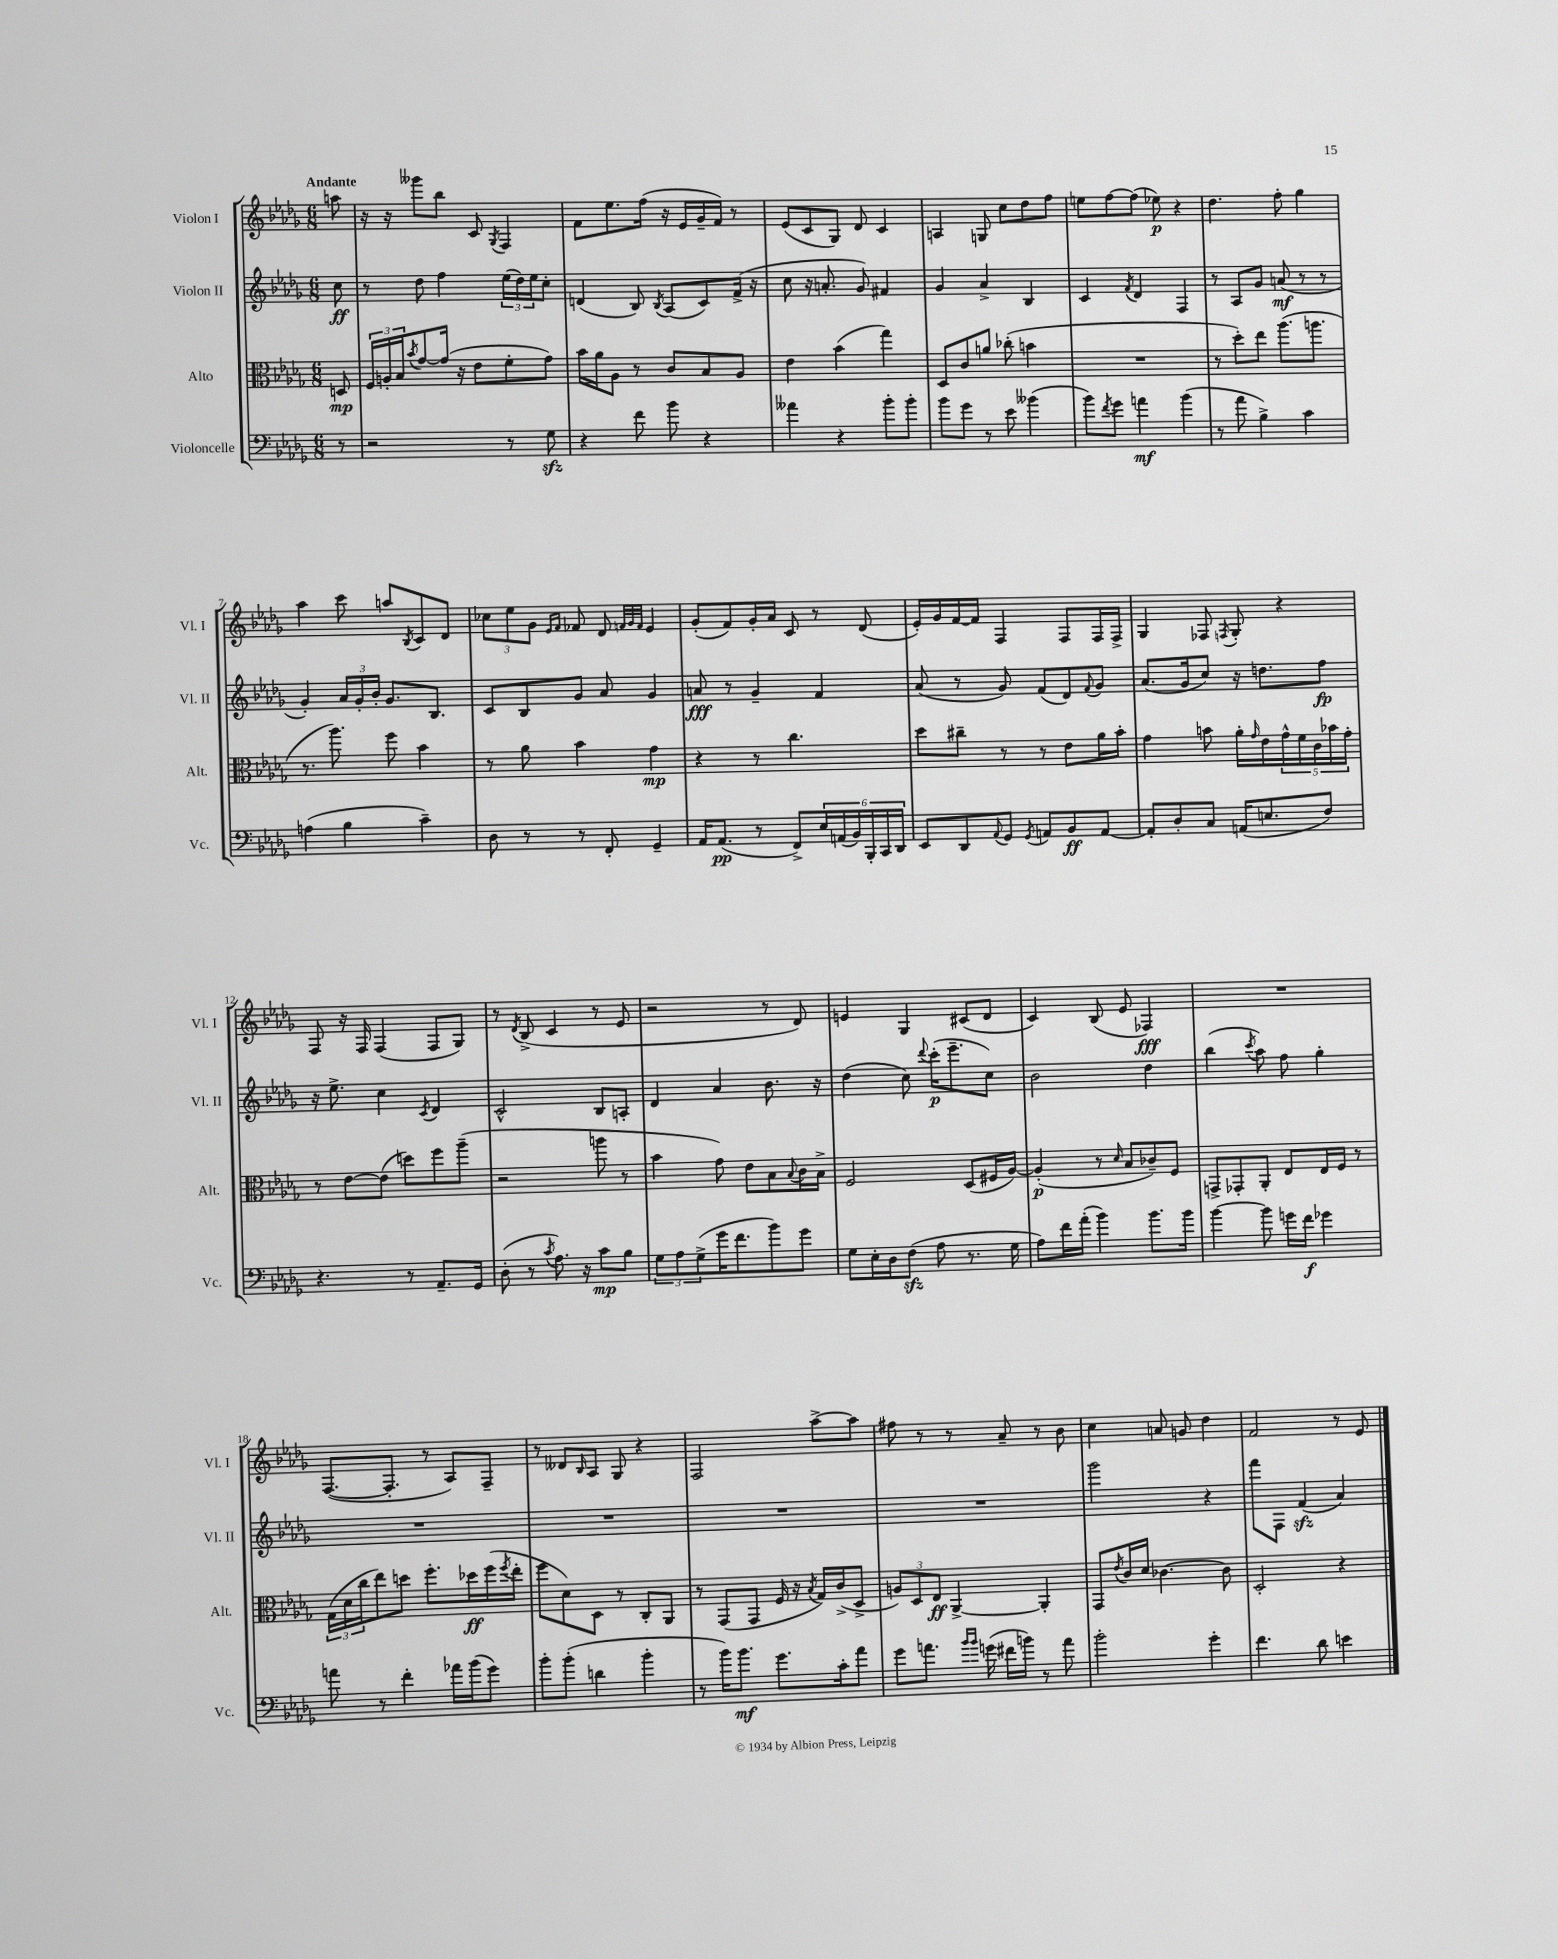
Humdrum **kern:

**kern	**dynam	**kern	**dynam	**kern	**dynam	**kern	**dynam
*part4	*part4	*part3	*part3	*part2	*part2	*part1	*part1
*staff4	*staff4	*staff3	*staff3	*staff2	*staff2	*staff1	*staff1
*I"Violoncelle	*	*I"Alto	*	*I"Violon II	*	*I"Violon I	*
*I'Vc.	*	*I'Alt.	*	*I'Vl. II	*	*I'Vl. I	*
*clefF4	*	*clefC3	*	*clefG2	*	*clefG2	*
*k[b-e-a-d-g-]	*	*k[b-e-a-d-g-]	*	*k[b-e-a-d-g-]	*	*k[b-e-a-d-g-]	*
*M6/8	*	*M6/8	*	*M6/8	*	*M6/8	*
=	=	=	=	=	=	=	=
!	!	!	!	!	!	!LO:TX:a:B:t=Andante	!
8r	.	8Dn/	mp	8cc\	ff	8aan\	.
=1	=1	=1	=1	=1	=1	=1	=1
2r	.	24F/LL	.	8r	.	16r	.
.	.	24An'/	.	.	.	.	.
.	.	.	.	.	.	16r	.
.	.	24B-/J	.	.	.	.	.
.	.	8qb-/	.	.	.	.	.
.	.	[8g-/	.	8dd-\	.	8ggg--X\L	.
.	.	(16g-/Jk]	.	4ff\	.	8bb-\J	.
.	.	16r	.	.	.	.	.
.	.	8e-\L	.	.	.	8c/	.
.	.	.	.	.	.	8qG-/	.
8r	.	8f'\	.	(24ee-\LL	.	4F/	.
.	.	.	.	24dd-\)	.	.	.
.	.	.	.	24ee-\J	.	.	.
8G-zz\	.	8g-\J)	.	8cc'\J	.	.	.
=2	=2	=2	=2	=2	=2	=2	=2
4r	.	16b-\LL	.	(4dn/	.	8f\L	.
.	.	16a-\J	.	.	.	.	.
.	.	8A-\J	.	.	.	8.ee-\	.
8f\	.	8r	.	8B-/)	.	.	.
.	.	.	.	.	.	(16ff\Jk	.
.	.	.	.	8qB-/	.	.	.
8b-\	.	8c/L	.	(8A-/L	.	16r	.
.	.	.	.	.	.	16e-/LL	.
4r	.	8B-/	.	8c/)	.	16g-~/	.
.	.	.	.	.	.	16f/JJ)	.
.	.	8A-/J	.	(16f^/Jk	.	8r	.
.	.	.	.	16r	.	.	.
=3	=3	=3	=3	=3	=3	=3	=3
4a--X\	.	4e-\	.	8cc\	.	(8e-/L	.
.	.	.	.	16r	.	8c/	.
.	.	.	.	8.an'/	.	.	.
4r	.	(4b-\	.	.	.	8G-/J)	.
.	.	.	.	8g-/)	.	8d-/	.
8b-'\L	.	4gg-\)	.	4f#X/	.	4c/	.
8b-'\J	.	.	.	.	.	.	.
=4	=4	=4	=4	=4	=4	=4	=4
8b-\L	.	8D-/L	.	4g-/	.	4An/	.
8g-\J	.	8c/	.	.	.	.	.
8r	.	8an/J	.	4a-^/	.	8Gn/	.
8e-\	.	(8cc-X'\	.	.	.	8cc\L	.
(4b--X\	.	4bn\	.	4B-/	.	8dd-\	.
.	.	.	.	.	.	8ff\J	.
=5	=5	=5	=5	=5	=5	=5	=5
8b-\L)	.	2.r	.	4c/	.	8een\L	.
8qf/	.	.	.	.	.	.	.
8g-\J	.	.	.	.	.	[8ff\	.
.	.	.	.	8qf/	.	.	.
4an\	mf	.	.	4d-/	.	(8ff\J]	.
.	.	.	.	.	.	8ee-X\)	p
(4b-\	.	.	.	4F/	.	4r	.
=6	=6	=6	=6	=6	=6	=6	=6
8r	.	8r	.	8r	.	4.dd-\	.
8a-\	.	8dd-'\L)	.	8A-/L	.	.	.
4B-^\)	.	8ee-\J	.	8g-/J	.	.	.
.	.	(8.aa-\L	.	(8an/	mf	8ff'\	.
4c\	.	.	.	8r	.	4gg-\	.
.	.	8.aan\J	.	.	.	.	.
.	.	.	.	8r	.	.	.
!!LO:LB:g=z
=7	=7	=7	=7	=7	=7	=7	=7
(4An\	.	8.r	.	4g-'/)	.	4aa-\	.
.	.	8.aa-\)	.	.	.	.	.
4B-\	.	.	.	24a-/LL	.	8ccc\	.
.	.	.	.	24g-'/	.	.	.
.	.	.	.	24b-'/JJ	.	.	.
.	.	8ff\	.	8.g-/L	.	8aan/L	.
.	.	.	.	.	.	8qB-/	.
4c~\)	.	4b-\	.	.	.	8c/	.
.	.	.	.	8.B-/J	.	.	.
.	.	.	.	.	.	8d-/J	.
=8	=8	=8	=8	=8	=8	=8	=8
8D-\	.	8r	.	8c/L	.	12cc-X\L	.
.	.	.	.	.	.	12ee-\	.
8r	.	8a-\	.	8B-/	.	.	.
.	.	.	.	.	.	12g-\J	.
.	.	.	.	.	.	16qqe-/LL	.
.	.	.	.	.	.	16qqf/JJ	.
8r	.	4b-\	.	8g-/J	.	8f-X/	.
8FF'/	.	.	.	8a-/	.	8d-/	.
.	.	.	.	.	.	32qqfn/LLL	.
.	.	.	.	.	.	32qqg-/	.
.	.	.	.	.	.	32qqf/JJJ	.
4GG-~/	.	4g-\	mp	4g-/	.	4e-/	.
=9	=9	=9	=9	=9	=9	=9	=9
16AA-/KL	.	4r	.	8an/	fff	(8g-'/L	.
(8.AA-/J	pp	.	.	.	.	.	.
.	.	.	.	8r	.	8f/)	.
8r	.	8r	.	4g-~/	.	16g-'/L	.
.	.	.	.	.	.	16a-/JJ	.
8FF^/L)	.	4.cc\	.	.	.	8c/	.
24E-/L	.	.	.	4f/	.	8r	.
(24AAn/	.	.	.	.	.	.	.
24BB-/)	.	.	.	.	.	.	.
24BBB-'/	.	.	.	.	.	(8d-/	.
24CC/	.	.	.	.	.	.	.
24DD-/JJ	.	.	.	.	.	.	.
=10	=10	=10	=10	=10	=10	=10	=10
8EE-/L	.	8dd-\L	.	(8a-/	.	16e-'/LL)	.
.	.	.	.	.	.	16g-/	.
8DD-/	.	8cc#X~\J	.	8r	.	[16f/	.
.	.	.	.	.	.	16f/JJ]	.
8qqAA-/	.	.	.	.	.	.	.
8GG-/J	.	8r	.	8g-/)	.	4F/	.
8qGG-/	.	.	.	.	.	.	.
8AAn/L	.	8r	.	(8f/L	.	.	.
8BB-/	ff	8e-\L	.	8d-/)	.	8F/L	.
.	.	.	.	8qqf/	.	.	.
[8AA/J	.	16a-\L	.	8g-/J	.	16F/L	.
.	.	16b-'\JJ	.	.	.	16F^/JJ	.
=11	=11	=11	=11	=11	=11	=11	=11
8AA'/L]	.	4g-\	.	(8.a-/L	.	4G-/	.
8D-'/	.	.	.	.	.	.	.
.	.	.	.	16g-/k	.	.	.
8C/J	.	8bn\	.	8cc/J)	.	8F-X/	.
.	.	.	.	.	.	8qFn/	.
(16AAn/KL	.	16a-'\LL	.	16r	.	8G-'/	.
.	.	16qqg-/	.	.	.	.	.
8.En/	.	16e-\	.	8.ddn\L	.	.	.
.	.	20g-^^\	.	.	.	4r	.
.	.	20f\	.	.	.	.	.
.	.	20c\	.	.	.	.	.
8F/J)	.	.	.	8ff\J	fp	.	.
.	.	20b-X\	.	.	.	.	.
.	.	20g-'\JJ	.	.	.	.	.
!!LO:LB:g=z
=12	=12	=12	=12	=12	=12	=12	=12
4.r	.	8r	.	16r	.	8F/	.
.	.	.	.	8.ee-^\	.	.	.
.	.	[8e-\L	.	.	.	16r	.
.	.	.	.	.	.	16F/	.
.	.	(8e-\J]	.	4cc\	.	(4F/	.
8r	.	8ddn\L)	.	.	.	.	.
.	.	.	.	8qc/	.	.	.
8.AA-~/L	.	8ff\	.	4d-/	.	8F/L	.
.	.	(8aa-~\J	.	.	.	8G-/J)	.
16GG-/Jk	.	.	.	.	.	.	.
=13	=13	=13	=13	=13	=13	=13	=13
(8D-'\	.	2r	.	2c^^/	.	8r	.
.	.	.	.	.	.	8qd-/	.
8r	.	.	.	.	.	(8B-^/	.
8qc/	.	.	.	.	.	.	.
8.A-\)	.	.	.	.	.	4c/	.
16r	.	.	.	.	.	.	.
8c\L	mp	8aan\	.	8B-/L	.	8r	.
8B-\J	.	8r	.	8An'/J	.	8e-/	.
=14	=14	=14	=14	=14	=14	=14	=14
12G-\L	.	4b-\	.	4d-/	.	2r	.
12A-\	.	.	.	.	.	.	.
(12G-^\	.	.	.	.	.	.	.
16g-\K	.	8g-\)	.	4a-/	.	.	.
8.f\	.	.	.	.	.	.	.
.	.	8e-\L	.	.	.	.	.
8b-\)	.	8B-\	.	8.b-\	.	8r	.
.	.	8qqB-/	.	.	.	.	.
8g-\J	.	16c\L	.	.	.	8d-/)	.
.	.	16B-^\JJ	.	16r	.	.	.
=15	=15	=15	=15	=15	=15	=15	=15
8G-\L	.	2F/	.	(4dd-\	.	4en/	.
16E-'\L	.	.	.	.	.	.	.
16D-\J	.	.	.	.	.	.	.
(8Fzz\J	.	.	.	8cc\)	.	4G-/	.
.	.	.	.	8qqddd-/	.	.	.
8A-\	.	.	.	(16ccc'\KL	p	.	.
.	.	.	.	8.eee-~\	.	.	.
8.r	.	(8D-/L	.	.	.	(8c#X/L	.
.	.	16F#X/L	.	8cc\J)	.	8d-/J	.
16G-\	.	[16A-/JJ)	.	.	.	.	.
=16	=16	=16	=16	=16	=16	=16	=16
8A-\L)	.	(4A-'/]	p	2b-\	.	4c/)	.
16f\L	.	.	.	.	.	.	.
(16a-'\JJ	.	.	.	.	.	.	.
4b-\)	.	8r	.	.	.	(8B-/	.
.	.	16qqd-/	.	.	.	.	.
.	.	8B-/L	.	.	.	8e-/	.
8.b-\L	.	8c-X~/)	.	4dd-\	.	4F-X/)	fff
.	.	8F/J	.	.	.	.	.
16b-\Jk	.	.	.	.	.	.	.
=17	=17	=17	=17	=17	=17	=17	=17
[4b-\	.	8GGn^/L	.	(4bb-\	.	2.r	.
.	.	8GG-X'/	.	.	.	.	.
.	.	.	.	8qccc/	.	.	.
8b-\]	.	8AA-'/J	.	8aa-\)	.	.	.
16gn\LL	.	8E-/L	.	8ff\	.	.	.
16f\JJ	f	.	.	.	.	.	.
4g-X\	.	16E-/L	.	4gg-'\	.	.	.
.	.	16F/JJ	.	.	.	.	.
.	.	8r	.	.	.	.	.
!!LO:LB:g=z
=18	=18	=18	=18	=18	=18	=18	=18
8an\	.	(24G-\LL	.	2.r	.	([8.F/L	.
.	.	24d-\	.	.	.	.	.
.	.	24cc\J	.	.	.	.	.
8r	.	8ee-\)	.	.	.	.	.
.	.	.	.	.	.	8.F'/J]	.
4f'\	.	8ddn\J	.	.	.	.	.
.	.	8.ff'\L	.	.	.	8r	.
16a-X\LL	.	.	.	.	.	8A-/L)	.
(16b-\J	.	16dd-X\L	ff	.	.	.	.
8g-\J)	.	(16ff\	.	.	.	8F~/J	.
.	.	8qff/	.	.	.	.	.
.	.	16ee-'\JJ	.	.	.	.	.
=19	=19	=19	=19	=19	=19	=19	=19
8b-'\L	.	8ff\L	.	2.r	.	8r	.
(8b-'\J	.	8d-\)	.	.	.	8d--X/L	.
.	.	.	.	.	.	16qqB-/	.
4dn\	.	8D-\J	.	.	.	8A-/J	.
.	.	8r	.	.	.	8G-/	.
4b-'\	.	8C'/L	.	.	.	4r	.
.	.	8AA-/J	.	.	.	.	.
=20	=20	=20	=20	=20	=20	=20	=20
8r	.	8r	.	2.r	.	2F/	.
16b-\KL)	.	(8GG-/L	.	.	.	.	.
8.b-\J	mf	.	.	.	.	.	.
.	.	8GG-/J	.	.	.	.	.
8.g-\L	.	16F/	.	.	.	.	.
.	.	16r	.	.	.	.	.
.	.	8qB-/	.	.	.	.	.
.	.	16G-/LL)	.	.	.	[8aa-^\L	.
16c'\k	.	(16c^/J	.	.	.	.	.
8a-\J	.	8D-^/J	.	.	.	8aa-\J]	.
=21	=21	=21	=21	=21	=21	=21	=21
8g-\L	.	12An/L)	.	2.r	.	8ff#X\	.
.	.	12D-/	.	.	.	.	.
8.an\J	.	.	.	.	.	8r	.
.	.	12E-/J	ff	.	.	.	.
.	.	[4AA-^/	.	.	.	8r	.
16qqb-/LL	.	.	.	.	.	.	.
16qqb-/JJ	.	.	.	.	.	.	.
(16gn\	.	.	.	.	.	.	.
16f#X\LL	.	.	.	.	.	8a-~/	.
16bn\JJ)	.	.	.	.	.	.	.
8r	.	4AA-'/]	.	.	.	8r	.
8a\	.	.	.	.	.	8b-\	.
=22	=22	=22	=22	=22	=22	=22	=22
2b-'\	.	8GG-/L	.	2ggg-\	.	4cc\	.
.	.	8qe-/	.	.	.	.	.
.	.	16c/L	.	.	.	.	.
.	.	16d-/JJ	.	.	.	.	.
.	.	[4.c-X\	.	.	.	8an/	.
.	.	.	.	.	.	8gn/	.
4g-'\	.	.	.	4r	.	4dd-\	.
.	.	8c-\]	.	.	.	.	.
=23	=23	=23	=23	=23	=23	=23	=23
4.f\	.	2D-'/	.	8fff\L	.	2f/	.
.	.	.	.	8F\J	.	.	.
.	.	.	.	(4fzz/	.	.	.
8d-\	.	.	.	.	.	.	.
4en\	.	4r	.	4a-/)	.	8r	.
.	.	.	.	.	.	8e-/	.
==	==	==	==	==	==	==	==
*-	*-	*-	*-	*-	*-	*-	*-
